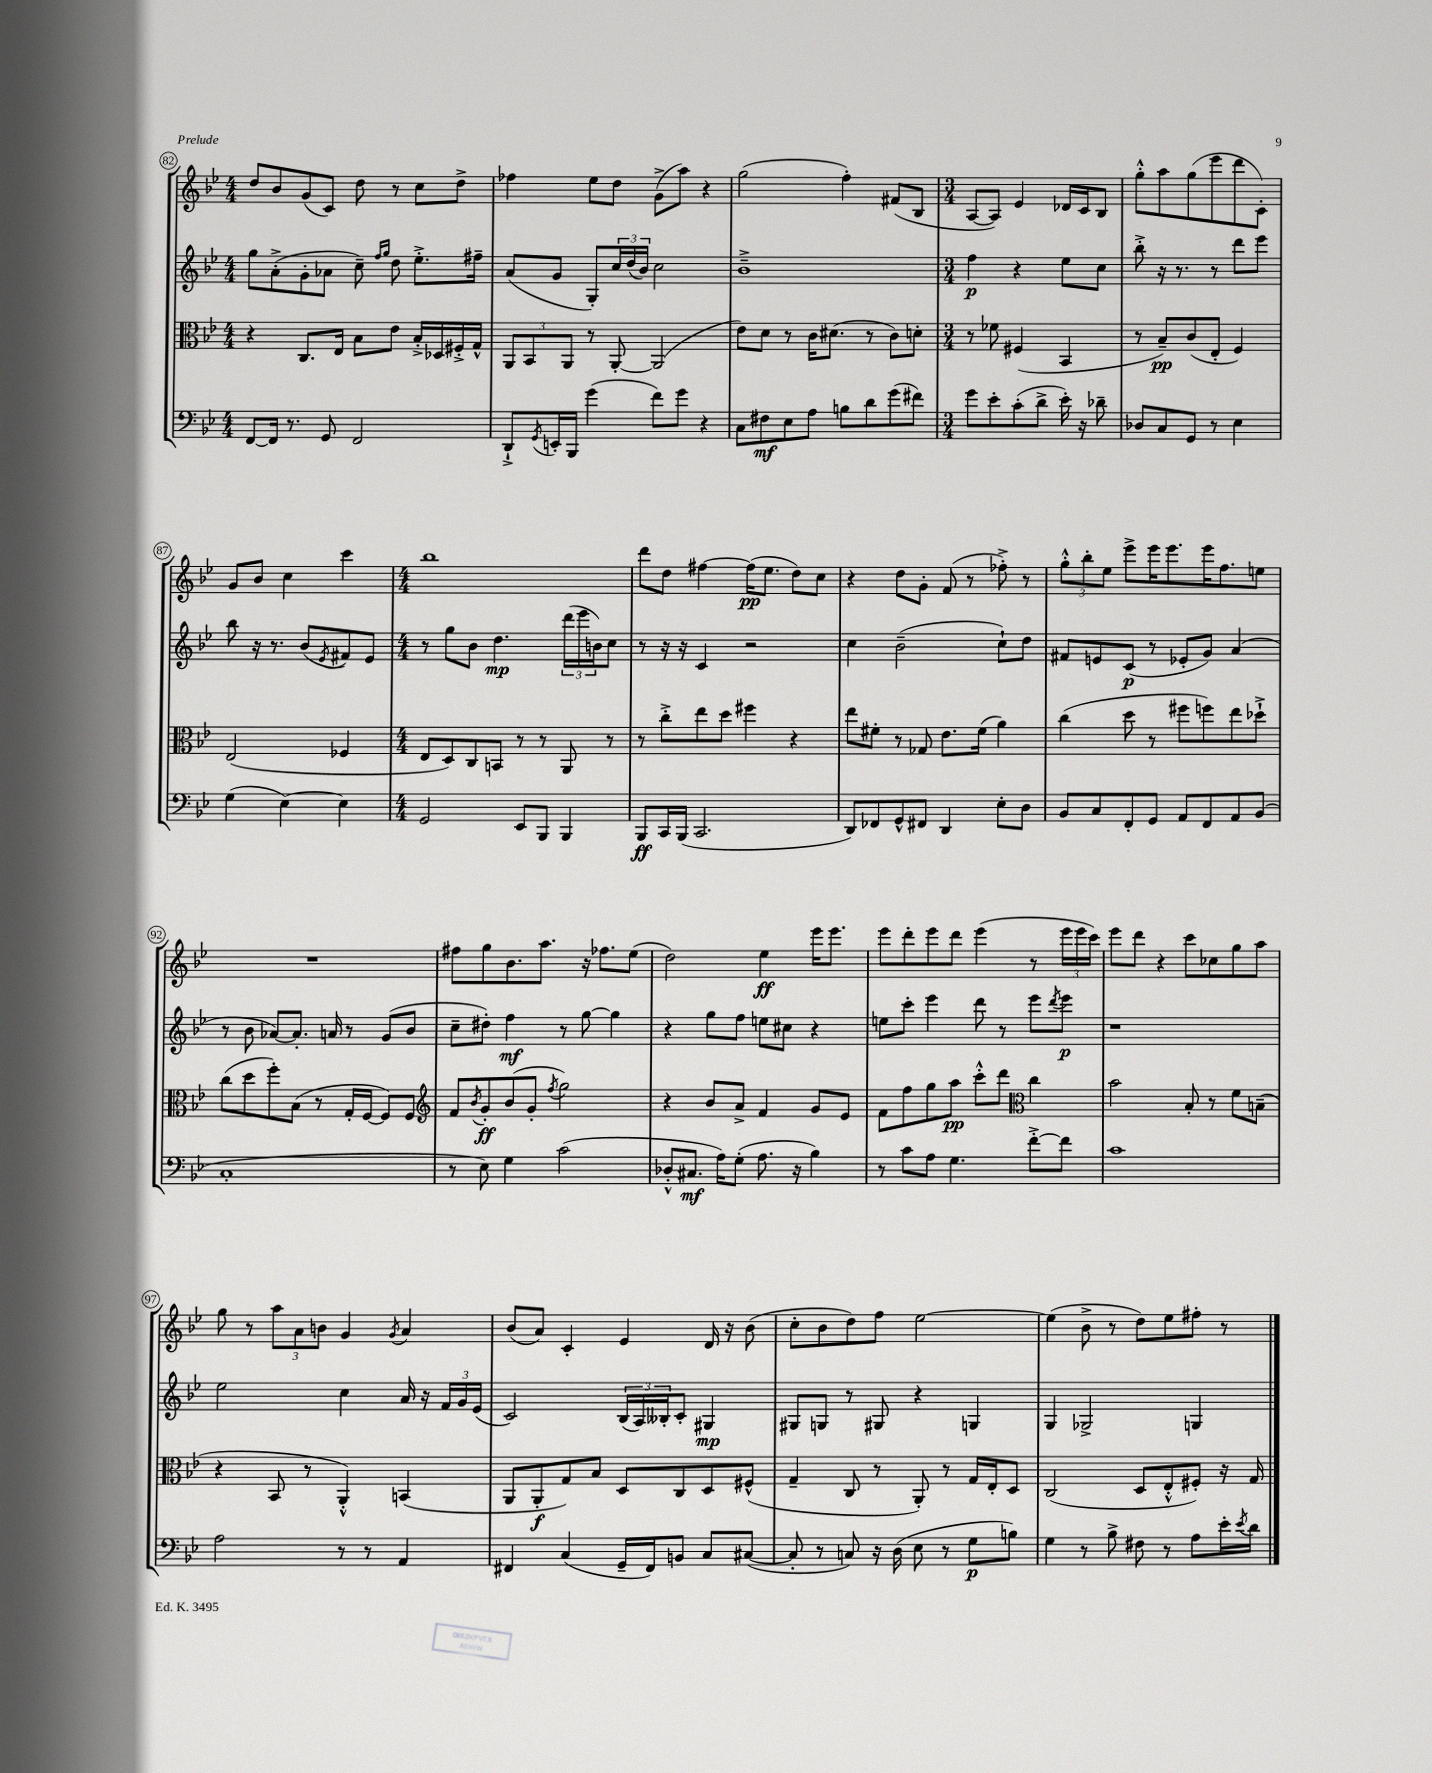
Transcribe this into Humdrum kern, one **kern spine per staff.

**kern	**dynam	**kern	**dynam	**kern	**dynam	**kern	**dynam
*part4	*part4	*part3	*part3	*part2	*part2	*part1	*part1
*staff4	*staff4	*staff3	*staff3	*staff2	*staff2	*staff1	*staff1
*clefF4	*	*clefC3	*	*clefG2	*	*clefG2	*
*k[b-e-]	*	*k[b-e-]	*	*k[b-e-]	*	*k[b-e-]	*
*M4/4	*	*M4/4	*	*M4/4	*	*M4/4	*
=82	=82	=82	=82	=82	=82	=82	=82
[8FF/L	.	4r	.	8gg\L	.	8dd/L	.
16FF/Jk]	.	.	.	(8a'^\	.	8b-/	.
8.r	.	.	.	.	.	.	.
.	.	8.C/L	.	8g'\	.	(8g/	.
8GG/	.	.	.	8a-X\J	.	8c/J)	.
.	.	16E-/Jk	.	.	.	.	.
2FF/	.	8B-\L	.	8cc~\)	.	8dd\	.
.	.	.	.	16qqff/LL	.	.	.
.	.	.	.	16qqgg/JJ	.	.	.
.	.	8e-\J	.	8dd\	.	8r	.
.	.	16B-'^/LL	.	8.ee-'^\L	.	8cc\L	.
.	.	16D-X/	.	.	.	.	.
.	.	16F#X'^/	.	.	.	8dd^\J	.
.	.	16G^^/JJ	.	16ff#X~\Jk	.	.	.
=83	=83	=83	=83	=83	=83	=83	=83
8DD`^/L	.	12AA/L	.	(8a/L	.	4ff-X\	.
.	.	12BB-/	.	.	.	.	.
8qGG/	.	.	.	.	.	.	.
16EEn'/L	.	.	.	8g/J	.	.	.
.	.	12AA/J	.	.	.	.	.
16BBB-/JJ	.	.	.	.	.	.	.
(4g\	.	8r	.	8G'/L)	.	8ee-\L	.
.	.	[8AA'/	.	24cc/L	.	8dd\J	.
.	.	.	.	(24dd/	.	.	.
.	.	.	.	24b-/JJ)	.	.	.
8f\L)	.	(2AA/]	.	2cc\	.	(8g^\L	.
8g\J	.	.	.	.	.	8aa\J)	.
4r	.	.	.	.	.	4r	.
=84	=84	=84	=84	=84	=84	=84	=84
8C\L	.	8e-\L)	.	1b-~^	.	(2gg\	.
8F#X\	mf	8d\J	.	.	.	.	.
8E-\	.	8r	.	.	.	.	.
8A\J	.	16c\KL	.	.	.	.	.
.	.	(8.d#X\J	.	.	.	.	.
8Bn\L	.	.	.	.	.	4ff'\)	.
8d\	.	8r	.	.	.	.	.
(8g\	.	8c\L)	.	.	.	(8f#X/L	.
8f#X\J)	.	8dn'\J	.	.	.	8B-/J	.
=85	=85	=85	=85	=85	=85	=85	=85
*M3/4	*	*M3/4	*	*M3/4	*	*M3/4	*
8g\L	.	8r	.	4ff\	p	[8A/L	.
8e-'\	.	8f-X\	.	.	.	8A/J])	.
(8c'\	.	(4F#X/	.	4r	.	4e-/	.
8d^\J	.	.	.	.	.	.	.
16e-'\)	.	4BB-/	.	8ee-\L	.	16d-X/LL	.
16r	.	.	.	.	.	16c/J	.
8d-X~\	.	.	.	8cc\J	.	8B-/J	.
=86	=86	=86	=86	=86	=86	=86	=86
8D-X/L	.	8r	.	8bb-'^\	.	8gg'^^\L	.
8C/	.	8B-~/L)	pp	16r	.	8aa\	.
.	.	.	.	8.r	.	.	.
8GG/J	.	(8c/	.	.	.	(8gg\	.
8r	.	8E-'/J	.	8r	.	8eee-\	.
4E-\	.	4F/)	.	8ddd\L	.	8ddd\	.
.	.	.	.	8eee-\J	.	8c'\J)	.
!!LO:LB:g=z
=87	=87	=87	=87	=87	=87	=87	=87
(4G\	.	(2E-/	.	8bb-\	.	8g/L	.
.	.	.	.	16r	.	8b-/J	.
.	.	.	.	8.r	.	.	.
[4E-\)	.	.	.	.	.	4cc\	.
.	.	.	.	(8b-/L	.	.	.
.	.	.	.	8qe-/	.	.	.
4E-\]	.	4F-X/	.	8f#X/)	.	4ccc\	.
.	.	.	.	8e-/J	.	.	.
=88	=88	=88	=88	=88	=88	=88	=88
*M4/4	*	*M4/4	*	*M4/4	*	*M4/4	*
2GG/	.	8E-/L	.	8r	.	1bb-	.
.	.	8D/)	.	8gg\L	.	.	.
.	.	8C/	.	8b-\J	.	.	.
.	.	8BBn/J	.	4.dd\	mp	.	.
8EE-/L	.	8r	.	.	.	.	.
8BBB-/J	.	8r	.	.	.	.	.
4BBB-/	.	8AA/	.	(24ddd\LL	.	.	.
.	.	.	.	24eee-\	.	.	.
.	.	.	.	24bn\J)	.	.	.
.	.	8r	.	8cc\J	.	.	.
=89	=89	=89	=89	=89	=89	=89	=89
8BBB-/L	ff	8r	.	8r	.	8ddd\L	.
16CC/L	.	8cc'^\L	.	16r	.	8dd\J	.
(16BBB-/JJ	.	.	.	16r	.	.	.
2.CC/	.	8ee-\	.	4c/	.	[4ff#X\	.
.	.	8dd\J	.	.	.	.	.
.	.	4ff#X\	.	2r	.	(16ff#\KL]	pp
.	.	.	.	.	.	8.ee-\J	.
.	.	4r	.	.	.	8dd\L)	.
.	.	.	.	.	.	8cc\J	.
=90	=90	=90	=90	=90	=90	=90	=90
8DD/L)	.	8ee-\L	.	4cc\	.	4r	.
8FF-X/	.	8f#X'\J	.	.	.	.	.
8GG^^/	.	8r	.	(2b-~\	.	8dd\L	.
8FF#X/J	.	8G-X/	.	.	.	8g'\J	.
4DD/	.	8.e-\L	.	.	.	(8f/	.
.	.	.	.	.	.	8r	.
.	.	(16f#\Jk	.	.	.	.	.
8E-'\L	.	4a\)	.	8cc`\L)	.	8ff-X'^\)	.
8D\J	.	.	.	8dd\J	.	8r	.
=91	=91	=91	=91	=91	=91	=91	=91
8BB-/L	.	(4cc\	.	8f#X/L	.	12gg'^^\L	.
.	.	.	.	.	.	12bb-'\	.
8C/	.	.	.	8en/	.	.	.
.	.	.	.	.	.	12ee-\J	.
8FF'/	.	8dd\	.	(8c/J	p	8eee-^\L	.
8GG/J	.	8r	.	8r	.	16eee-\K	.
.	.	.	.	.	.	8.eee-\	.
8AA/L	.	8ff#X\L	.	8e-X'/L	.	.	.
8FF/	.	8ffn\)	.	8g/J)	.	16eee-\K	.
.	.	.	.	.	.	8.ff\	.
8AA/	.	8ee-\	.	(4a/	.	.	.
(8BB-/J	.	8dd-X`^\J	.	.	.	8een\J	.
!!LO:LB:g=z
=92	=92	=92	=92	=92	=92	=92	=92
1C'	.	(8cc\L	.	8r	.	1r	.
.	.	8dd\	.	8b-\	.	.	.
.	.	8ff'\)	.	[8a-X/L)	.	.	.
.	.	(8B-\J	.	8.a-'/J]	.	.	.
.	.	8r	.	.	.	.	.
.	.	.	.	16an/	.	.	.
.	.	16G'/LL	.	8r	.	.	.
.	.	[16F/JJ	.	.	.	.	.
.	.	8F/L])	.	(8g/L	.	.	.
.	.	8F/J	.	8b-/J	.	.	.
=93	=93	=93	=93	=93	=93	=93	=93
*	*	*clefG2	*	*	*	*	*
8r	.	8f/L	.	8cc~\L	.	8ff#X\L	.
.	.	8qb-/	.	.	.	.	.
8E-\)	.	8g'/	ff	8dd#X'\J)	.	8gg\	.
4G\	.	(8b-/	.	4ff\	mf	8.b-\	.
.	.	8g'/J	.	.	.	.	.
.	.	.	.	.	.	8.aa\J	.
.	.	8qff/	.	.	.	.	.
(2c\	.	2gg\)	.	8r	.	.	.
.	.	.	.	[8gg\	.	16r	.
.	.	.	.	.	.	8.ff-X\L	.
.	.	.	.	4gg\]	.	.	.
.	.	.	.	.	.	(8ee-\J	.
=94	=94	=94	=94	=94	=94	=94	=94
8D-X'^^/L	.	4r	.	4r	.	2dd\)	.
8.C#X/J	mf	.	.	.	.	.	.
.	.	8b-/L	.	8gg\L	.	.	.
16A\KL)	.	.	.	.	.	.	.
(8G'\J	.	8a^/J	.	8ff\J	.	.	.
8.A\	.	4f/	.	8een\L	.	4ee-\	ff
.	.	.	.	8cc#X\J	.	.	.
16r	.	.	.	.	.	.	.
4B-\)	.	8g/L	.	4r	.	16eee-\KL	.
.	.	.	.	.	.	8.eee-\J	.
.	.	8e-/J	.	.	.	.	.
=95	=95	=95	=95	=95	=95	=95	=95
8r	.	8f\L	.	8een\L	.	8eee-\L	.
8c\L	.	8ff\	.	8ccc'\J	.	8ddd'\	.
8A\J	.	8gg\	.	4eee-\	.	8eee-\	.
4.G\	.	8aa\J	pp	.	.	8ddd\J	.
.	.	8ccc'^^\L	.	8ddd\	.	(4eee-\	.
.	.	8ddd\J	.	8r	.	.	.
*	*	*clefC3	*	*	*	*	*
[8f'^\L	.	4cc\	.	8eee-\L	.	8r	.
.	.	.	.	8qddd/	.	.	.
8f\J]	.	.	.	8eee-\J	p	24eee-\LL	.
.	.	.	.	.	.	24eee-\	.
.	.	.	.	.	.	24ccc\JJ)	.
=96	=96	=96	=96	=96	=96	=96	=96
1c	.	2b-\	.	1r	.	8eee-\L	.
.	.	.	.	.	.	8ddd\J	.
.	.	.	.	.	.	4r	.
.	.	8B-'/	.	.	.	8ccc\L	.
.	.	8r	.	.	.	8cc-X\	.
.	.	8f\L	.	.	.	8gg\	.
.	.	(8Bn~\J	.	.	.	8aa\J	.
!!LO:LB:g=z
=97	=97	=97	=97	=97	=97	=97	=97
2A\	.	4r	.	2ee-\	.	8gg\	.
.	.	.	.	.	.	8r	.
.	.	8BB-/	.	.	.	12aa\L	.
.	.	.	.	.	.	12a\	.
.	.	8r	.	.	.	.	.
.	.	.	.	.	.	12bn\J	.
8r	.	4AA'^^/)	.	4cc\	.	4g/	.
8r	.	.	.	.	.	.	.
.	.	.	.	.	.	8qg/	.
4AA/	.	(4BBn/	.	16a/	.	4a/	.
.	.	.	.	16r	.	.	.
.	.	.	.	24f/LL	.	.	.
.	.	.	.	24g/	.	.	.
.	.	.	.	(24e-/JJ	.	.	.
=98	=98	=98	=98	=98	=98	=98	=98
4FF#X/	.	8AA/L	.	2c/)	.	(8b-/L	.
.	.	8AA'/	f	.	.	8a/J)	.
(4C/	.	8G/)	.	.	.	4c'/	.
.	.	8B-/J	.	.	.	.	.
16GG~/LL	.	8D/L	.	(24B-/LL	.	4e-/	.
.	.	.	.	24A/)	.	.	.
16FF#/J)	.	.	.	.	.	.	.
.	.	.	.	24B--X'/J	.	.	.
8BBn/J	.	8C/	.	8c'/J	.	.	.
8C/L	.	8D/	.	4G#X/	mp	16d/	.
.	.	.	.	.	.	16r	.
([8C#X/J	.	(8F#X^^/J	.	.	.	(8b-\	.
=99	=99	=99	=99	=99	=99	=99	=99
8C#'/]	.	4G~/	.	8G#X/L	.	8cc'\L	.
8r	.	.	.	8Gn/J	.	8b-\	.
8Cn/)	.	8C/	.	8r	.	8dd\)	.
16r	.	8r	.	8G#X/	.	8ff\J	.
(16D\	.	.	.	.	.	.	.
8E-\	.	8AA'/)	.	4r	.	[2ee-\	.
8r	.	8r	.	.	.	.	.
8G\L	p	16G/LL	.	4Gn/	.	.	.
.	.	16E-'/J	.	.	.	.	.
8Bn\J)	.	8D/J	.	.	.	.	.
=100	=100	=100	=100	=100	=100	=100	=100
4G\	.	(2C/	.	4G/	.	(4ee-\]	.
8r	.	.	.	2G-X^/	.	8b-^\	.
8B-^\	.	.	.	.	.	8r	.
8F#X\	.	8D/L	.	.	.	8dd\L)	.
8r	.	8E-'^^/	.	.	.	8ee-\	.
8A\L	.	8F#X'/J)	.	4Gn/	.	8ff#X'\J	.
16e-'\L	.	16r	.	.	.	8r	.
8qe-/	.	.	.	.	.	.	.
16d\JJ	.	16G/	.	.	.	.	.
==	==	==	==	==	==	==	==
*-	*-	*-	*-	*-	*-	*-	*-
